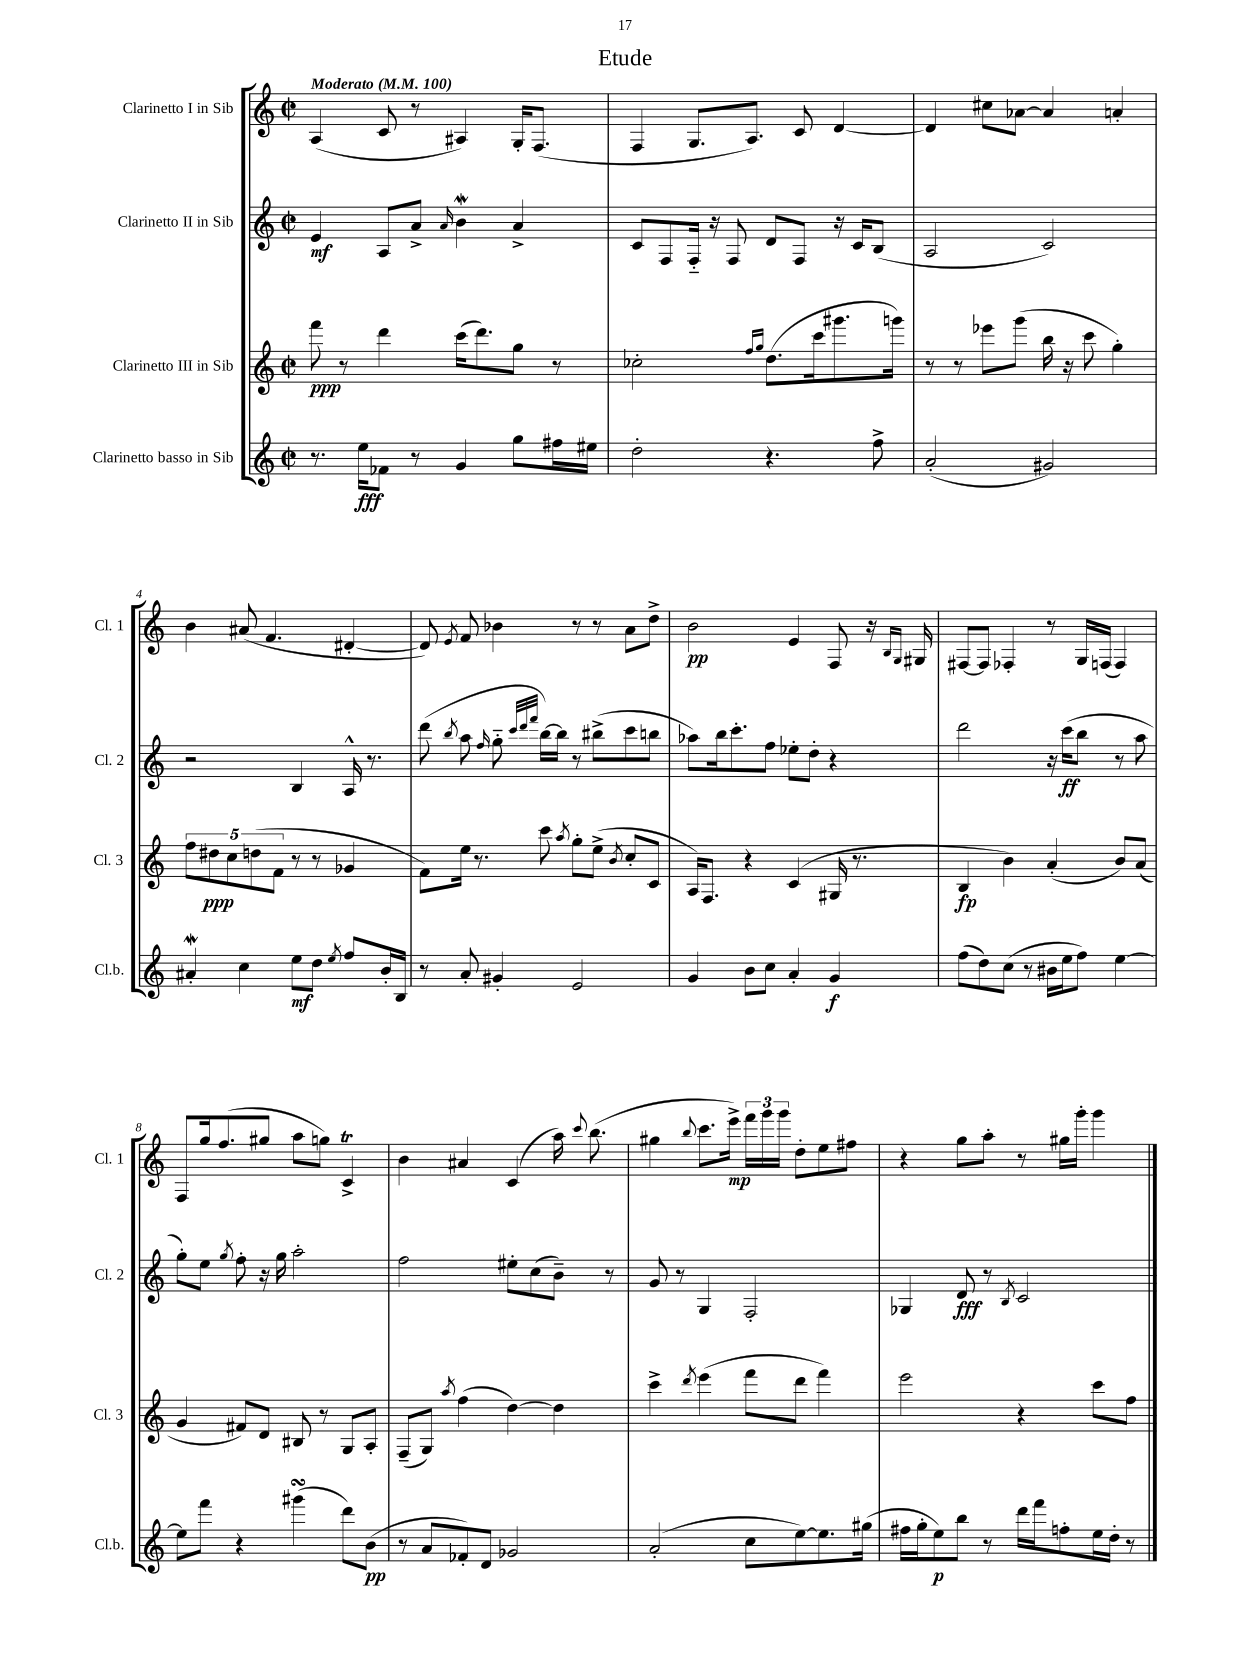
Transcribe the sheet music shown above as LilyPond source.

\header { title = "Etude" }
<<
\new StaffGroup <<
\new Staff = "s0" \with { instrumentName = "Clarinetto I in Sib" shortInstrumentName = "Cl. 1" } {
    \clef treble \key c \major \defaultTimeSignature \time 2/2 \tempo "Moderato" 4 = 100
    \autoBeamOff a4( c'8 r8 ais4) g16[-. f8.]( |
    f4 g8.[ a8.]) c'8 d'4~ |
    d'4 cis''8[ aes'8]~ aes'4 a'4-. |
    b'4 ais'8( f'4. dis'4~-. |
    dis'8) \acciaccatura { e'8 } f'8 bes'4 r8 r8 a'8[ d''8]-> |
    b'2\pp e'4 f8 r16 \grace { b16[ g16] } gis16 |
    fis8[~ fis8] fes4-. r8 g16[ f16]( f4) |
    f8[ g''16 f''8.( gis''8] a''8[ g''8]) c'4->\trill |
    b'4 ais'4 c'4( a''16) \appoggiatura { c'''8 } b''8.( |
    gis''4 \appoggiatura { b''8 } c'''8.[ e'''16]->\mp) \tuplet 3/2 { f'''16[ g'''16 g'''16] } d''8[-. e''8 fis''8] |
    r4 g''8[ a''8]-. r8 gis''16[ g'''16]-. g'''4 \bar "|." |
}
\new Staff = "s1" \with { instrumentName = "Clarinetto II in Sib" shortInstrumentName = "Cl. 2" } {
    \clef treble \key c \major \defaultTimeSignature \time 2/2
    \autoBeamOff e'4\mf a8[ a'8]-> \grace { a'16 } b'4\mordent a'4-> |
    c'8[ f8 f16]-_ r16 f8 d'8[ f8] r16 c'16[ b8]( |
    a2 c'2) |
    r2 b4 a16-^ r8. |
    d'''8( \acciaccatura { b''8 } a''8 \grace { f''16 } g''8-_ \grace { c'''32[ d'''32 f'''32] } b''16[~) b''16] r8 bis''8[->( c'''8 b''8] |
    aes''8[) b''16 c'''8.-. f''8] ees''8[-. d''8]-. r4 |
    d'''2 r16 c'''16[\ff( b''8] r8 a''8 |
    g''8[-.) e''8] \acciaccatura { g''8 } f''8-. r16 g''16 a''2-. |
    f''2 eis''8[-. c''8( b'8]--) r8 |
    g'8 r8 g4 f2-. |
    ges4 d'8\fff r8 \acciaccatura { b8 } c'2 \bar "|." |
}
\new Staff = "s2" \with { instrumentName = "Clarinetto III in Sib" shortInstrumentName = "Cl. 3" } {
    \clef treble \key c \major \defaultTimeSignature \time 2/2
    \autoBeamOff f'''8\ppp r8 d'''4 c'''16[( d'''8.) g''8] r8 |
    ces''2-. \grace { f''16[ g''16] } d''8.[( c'''16 gis'''8. g'''16]) |
    r8 r8 ees'''8[ g'''8]( b''16 r16 c'''8 g''4-.) |
    \tuplet 5/4 { f''8[ dis''8\ppp c''8 d''8( f'8] } r8 r8 ges'4 |
    f'8[) e''16] r8. c'''8 \acciaccatura { a''8 } g''8[-. e''8]->( \acciaccatura { b'8 } c''8[-. c'8] |
    a16[) f8.] r4 c'4( gis16 r8. |
    b4\fp b'4) a'4-.( b'8[) a'8]( |
    g'4 fis'8[) d'8] bis8 r8 g8[ a8]-. |
    f8[--( g8]) \acciaccatura { a''8 } f''4( d''4~) d''4 |
    c'''4-> \acciaccatura { d'''8 } e'''4( f'''8[ d'''8] f'''4) |
    e'''2 r4 c'''8[ f''8] \bar "|." |
}
\new Staff = "s3" \with { instrumentName = "Clarinetto basso in Sib" shortInstrumentName = "Cl.b." } {
    \clef treble \key c \major \defaultTimeSignature \time 2/2
    \autoBeamOff r8. e''16[\fff fes'8] r8 g'4 g''8[ fis''16 eis''16] |
    d''2-. r4. f''8-> |
    a'2-.( gis'2) |
    ais'4-.\mordent c''4 e''8[\mf d''8] \acciaccatura { e''8 } f''8[ b'16-. b16] |
    r8 a'8-. gis'4-. e'2 |
    g'4 b'8[ c''8] a'4-. g'4\f |
    f''8[( d''8) c''8]( r8 bis'16[ e''16 f''8]) e''4~ |
    e''8[ f'''8] r4 gis'''4\turn( d'''8[) b'8]\pp( |
    r8 a'8[ fes'8-.) d'8] ges'2 |
    a'2-.( c''8[ e''8~) e''8. gis''16]( |
    fis''16[ g''16-. e''8\p) b''8] r8 d'''16[ f'''16 f''8-. e''16 d''16]-. r8 \bar "|." |
}
>>
>>
